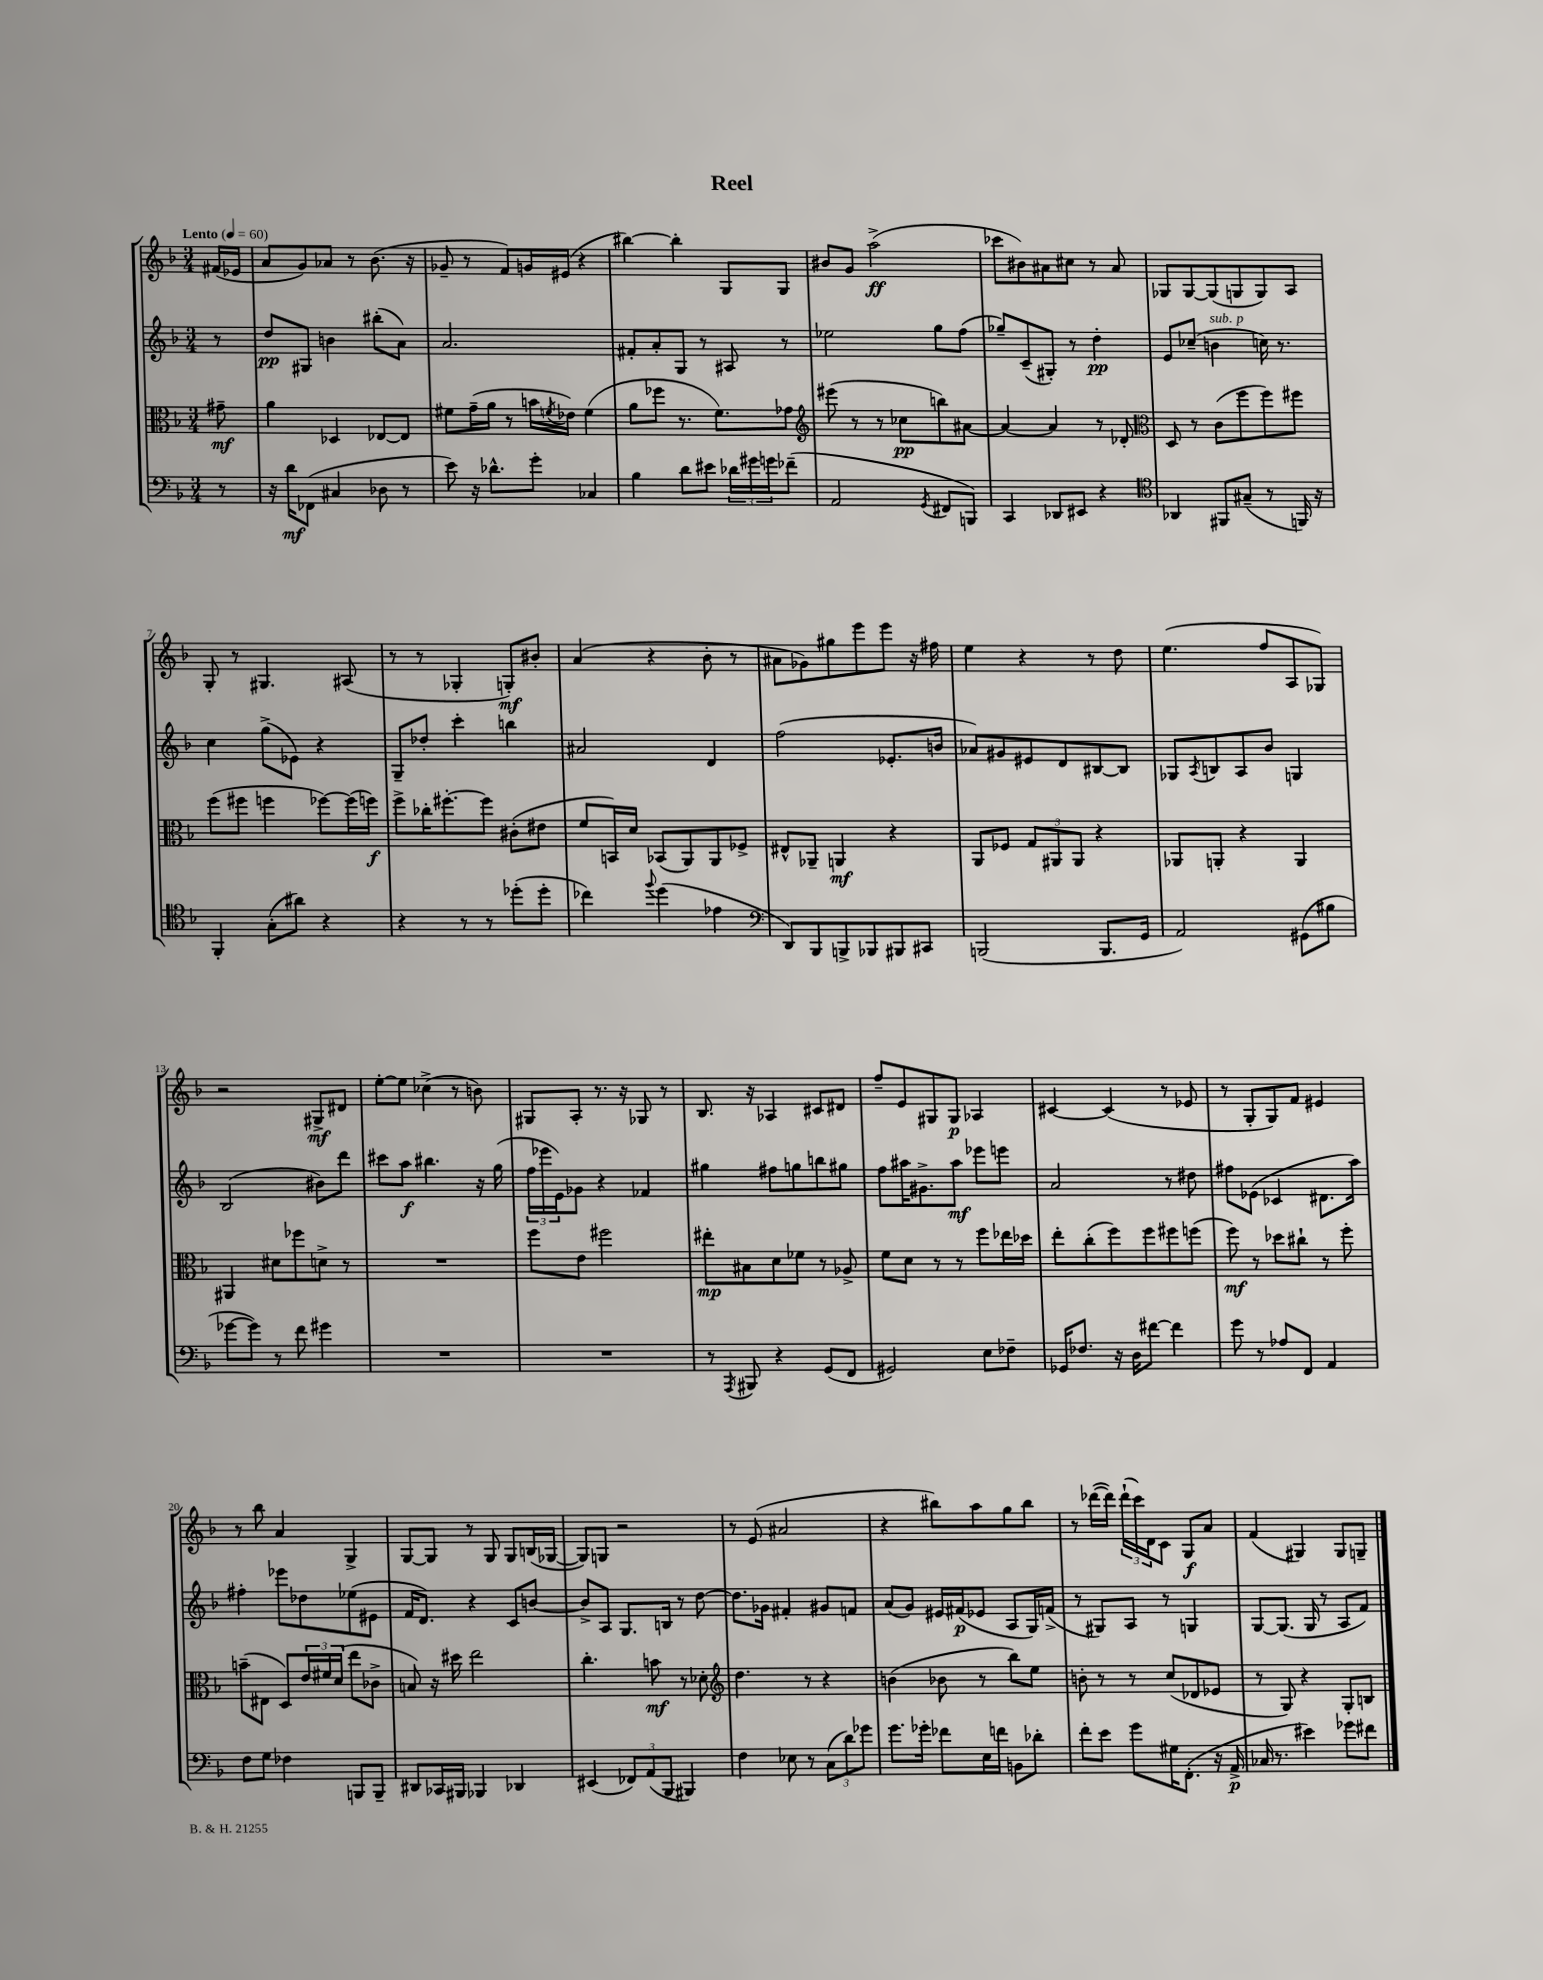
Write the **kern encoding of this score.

**kern	**kern	**kern	**kern
*staff4	*staff3	*staff2	*staff1
*clefF4	*clefC3	*clefG2	*clefG2
*k[b-]	*k[b-]	*k[b-]	*k[b-]
*M3/4	*M3/4	*M3/4	*M3/4
*MM60	*MM60	*MM60	*MM60
8r	8g#~	8r	(16f#
.	.	.	16e-
=	=	=	=
16r	4a	8dd	8a
16d	.	.	.
(8FF-	.	8G#	8g)
4C#	4D-	4b	8a-
.	.	.	8r
8D-	[8E-	(8bb#'	(8.b-
8r	8E-]	8a)	.
.	.	.	16r
=	=	=	=
8e)	8f#	2.a	8g-~
16r	(16g~	.	8r
8.d-^^	16a	.	.
.	8r	.	8f)
8g'	16b	.	16g
.	8qf	.	.
.	16e-)	.	(16e#
4C-	(4f	.	4r
=	=	=	=
4B-	8a	8f#'	[4bb#)
.	8ff-	8a'	.
8d	8.r	8G	4bb#']
8e#	.	8r	.
.	8.f)	.	.
24d-	.	8A#	8G
24g#	.	.	.
24g	.	.	.
(8f-~	8g-	8r	8G
=	=	=	=
*	*clefG2	*	*
2AA	(8eee#	2ee-	8b#
.	8r	.	8g
.	8r	.	(2aa^
.	8cc-	.	.
8qGG	.	.	.
8FF#	8bb)	8gg	.
8BBB)	[8a#	(8ff	.
=	=	=	=
4CC	4a#_	8gg-~)	8ccc-
.	.	(8c~	8b#)
8DD-	4a#]	8G#')	8a#
8EE#	.	8r	8cc#
4r	8r	4dd'	8r
.	8d-'	.	8a#
=	=	=	=
*clefC4	*clefC3	*	*
4AA-	8D	8e	8G-
.	8r	(8cc-~	[8G-
8FF#	(8c	4b	(8G-]
(8G#~	8ff	.	8G
8r	8ff)	16cc)	8G)
.	.	8.r	.
16FF)	8ff#	.	8A
16r	.	.	.
=	=	=	=
4FF'	(8ff	4cc	8G'
.	8ff#	.	8r
(8G'	4ff	(8gg^	4.G#
8a#)	.	8e-)	.
4r	[8ff-)	4r	.
.	(16ff-]	.	(8A#
.	16ff)	.	.
=	=	=	=
4r	8ff^	8G~	8r
.	16cc-'	8dd-'	8r
.	[8.ff#'	.	.
8r	.	4ccc'	4G-'
8r	8ff#]	.	.
(8dd-'	(8c#'	4bb	8G')
8dd-'	8e#	.	8b#'
=	=	=	=
4cc-)	8f	2a#	(4a
.	16BB)	.	.
.	16d	.	.
8qqff	.	.	.
(4dd	(8BB-	.	4r
.	8AA)	.	.
4e-	8AA	4d	8b-'
.	8F-^	.	8r
=	=	=	=
*clefF4	*	*	*
8DD)	8E#^^	(2ff	8a#
8BBB-	8AA-~	.	8g-)
8BBB^	4AA	.	8gg#
8BBB-	.	.	8eee
8BBB#	4r	8.e-'	8eee
8CC#	.	.	16r
.	.	16b	16ff#
=	=	=	=
(2BBB	8AA	8a-)	4ee
.	8F-	8g#	.
.	12G	8e#	4r
.	12AA#	.	.
.	.	8d	.
.	12AA#	.	.
8.BBB	4r	[8B#	8r
.	.	8B#]	8dd
16GG	.	.	.
=	=	=	=
2AA)	8AA-	8G-	(4.ee
.	.	8qA	.
.	8AA'	8B	.
.	4r	8A	.
.	.	8b-	8ff
(8GG#	4AA	4G	8A
8B#	.	.	8G-)
=	=	=	=
[8g-	4AA#	(2B-	2r
8g-])	.	.	.
8r	8d#	.	.
8f	8ff-	.	.
4g#	8d^	8b#)	8G#^
.	8r	8ddd	8d#
=	=	=	=
2.r	2.r	8ccc#	[8ee'
.	.	8aa	8ee]
.	.	4.bb#	(4cc-^
.	.	.	8r
.	.	16r	8b)
.	.	(16gg	.
=	=	=	=
2.r	8ff	24ff	8G#
.	.	24eee-	.
.	.	24e)	.
.	8e	8g-	8A'
.	2ff#	4r	8.r
.	.	.	16r
.	.	4f-	8G-
.	.	.	8r
=	=	=	=
8r	8ee#'	4gg#	8.B-
8qAAA	.	.	.
8BBB#	8B#	.	.
.	.	.	16r
4r	8d	8ff#	4A-
.	8f-	8gg	.
(8GG	8r	8bb	8c#
8FF	8A-^	8gg#	8d#
=	=	=	=
2GG#)	8f	8ff	8ff~
.	8d	16aa#	8e
.	.	8.g#^	.
.	8r	.	8G#
.	8r	8aa#	8G#
8E	8ff	8eee-	4A-
8F-~	16ee-	8eee	.
.	16dd-	.	.
=	=	=	=
16GG-	8ee'	2a	[4c#
8.F-	.	.	.
.	(8cc'	.	.
16r	8ff)	.	(4c#]
16D	.	.	.
[8f#	8ff	.	.
4f#]	8ff#	8r	8r
.	(8ff	8dd#	8e-
=	=	=	=
8g	8ff)	8ff#	8r
8r	8r	(8e-	8G'
8A-	8dd-	4c-	8G)
8FF	8cc#`	.	8f
4AA	8r	8.d#	4e#
.	8ff'	.	.
.	.	16aa)	.
=	=	=	=
8F	(8b~	4ff#'	8r
8G	8E#	.	8bb-
4F-	8D)	8eee-	4a
.	24e	8dd-	.
.	24f#	.	.
.	(24d	.	.
8BBB	8ee	(8ee-	4G^
8BBB~	8c-^	8e#	.
=	=	=	=
8DD#	8B)	16f	[8G
.	.	8.d)	.
16CC-	16r	.	8G]
16BBB#	16dd#	.	.
4BBB-	2ee	4r	8r
.	.	.	8G
4DD-	.	8c	8G
.	.	[8b	(16B
.	.	.	[16G-
=	=	=	=
(4EE#	4.cc'	8b^]	8G-])
.	.	8A	8G
12FF-)	.	8.G	2r
(12AA	.	.	.
.	8b	.	.
12BBB-	.	.	.
.	.	16B	.
4BBB#)	8r	8r	.
.	8d-'	[8dd	.
=	=	=	=
*	*clefG2	*	*
4F	4.dd	8.dd]	8r
.	.	.	(8e
.	.	16g-	.
8E-	.	4f#'	2a#
8r	8r	.	.
(12C	4r	8g#	.
12d)	.	.	.
.	.	8f	.
12g-	.	.	.
=	=	=	=
8.g	(4b	(8a	4r
.	.	8g)	.
16g-'	.	.	.
8f-	8b-	16e#	8bb#)
.	.	(16f#	.
16E	8r	8e-	8aa
16f	.	.	.
8BB	8bb-)	8A	8gg
8d-'	8ee	16G)	8bb#
.	.	(16f^	.
=	=	=	=
8f'	8b'	8r	8r
8e	8r	8G#)	([16ddd-
.	.	.	16ddd-])
8g	8r	8A	(24ddd-`
.	.	.	24ccc)
.	.	.	24d
16G#	(8cc	8r	8c
(8.FF'	.	.	.
.	8d-	4G	8G
16r	8e-	.	8a
16AA^	.	.	.
=	=	=	=
16C-	8r	[8G	(4f
8.r	.	.	.
.	8G)	(8.G]	.
4e#)	4r	.	4G#)
.	.	16G	.
.	.	8r	.
8g-	8G'	8A	8G#
8f#	8B	8f)	8G~
==	==	==	==
*-	*-	*-	*-
